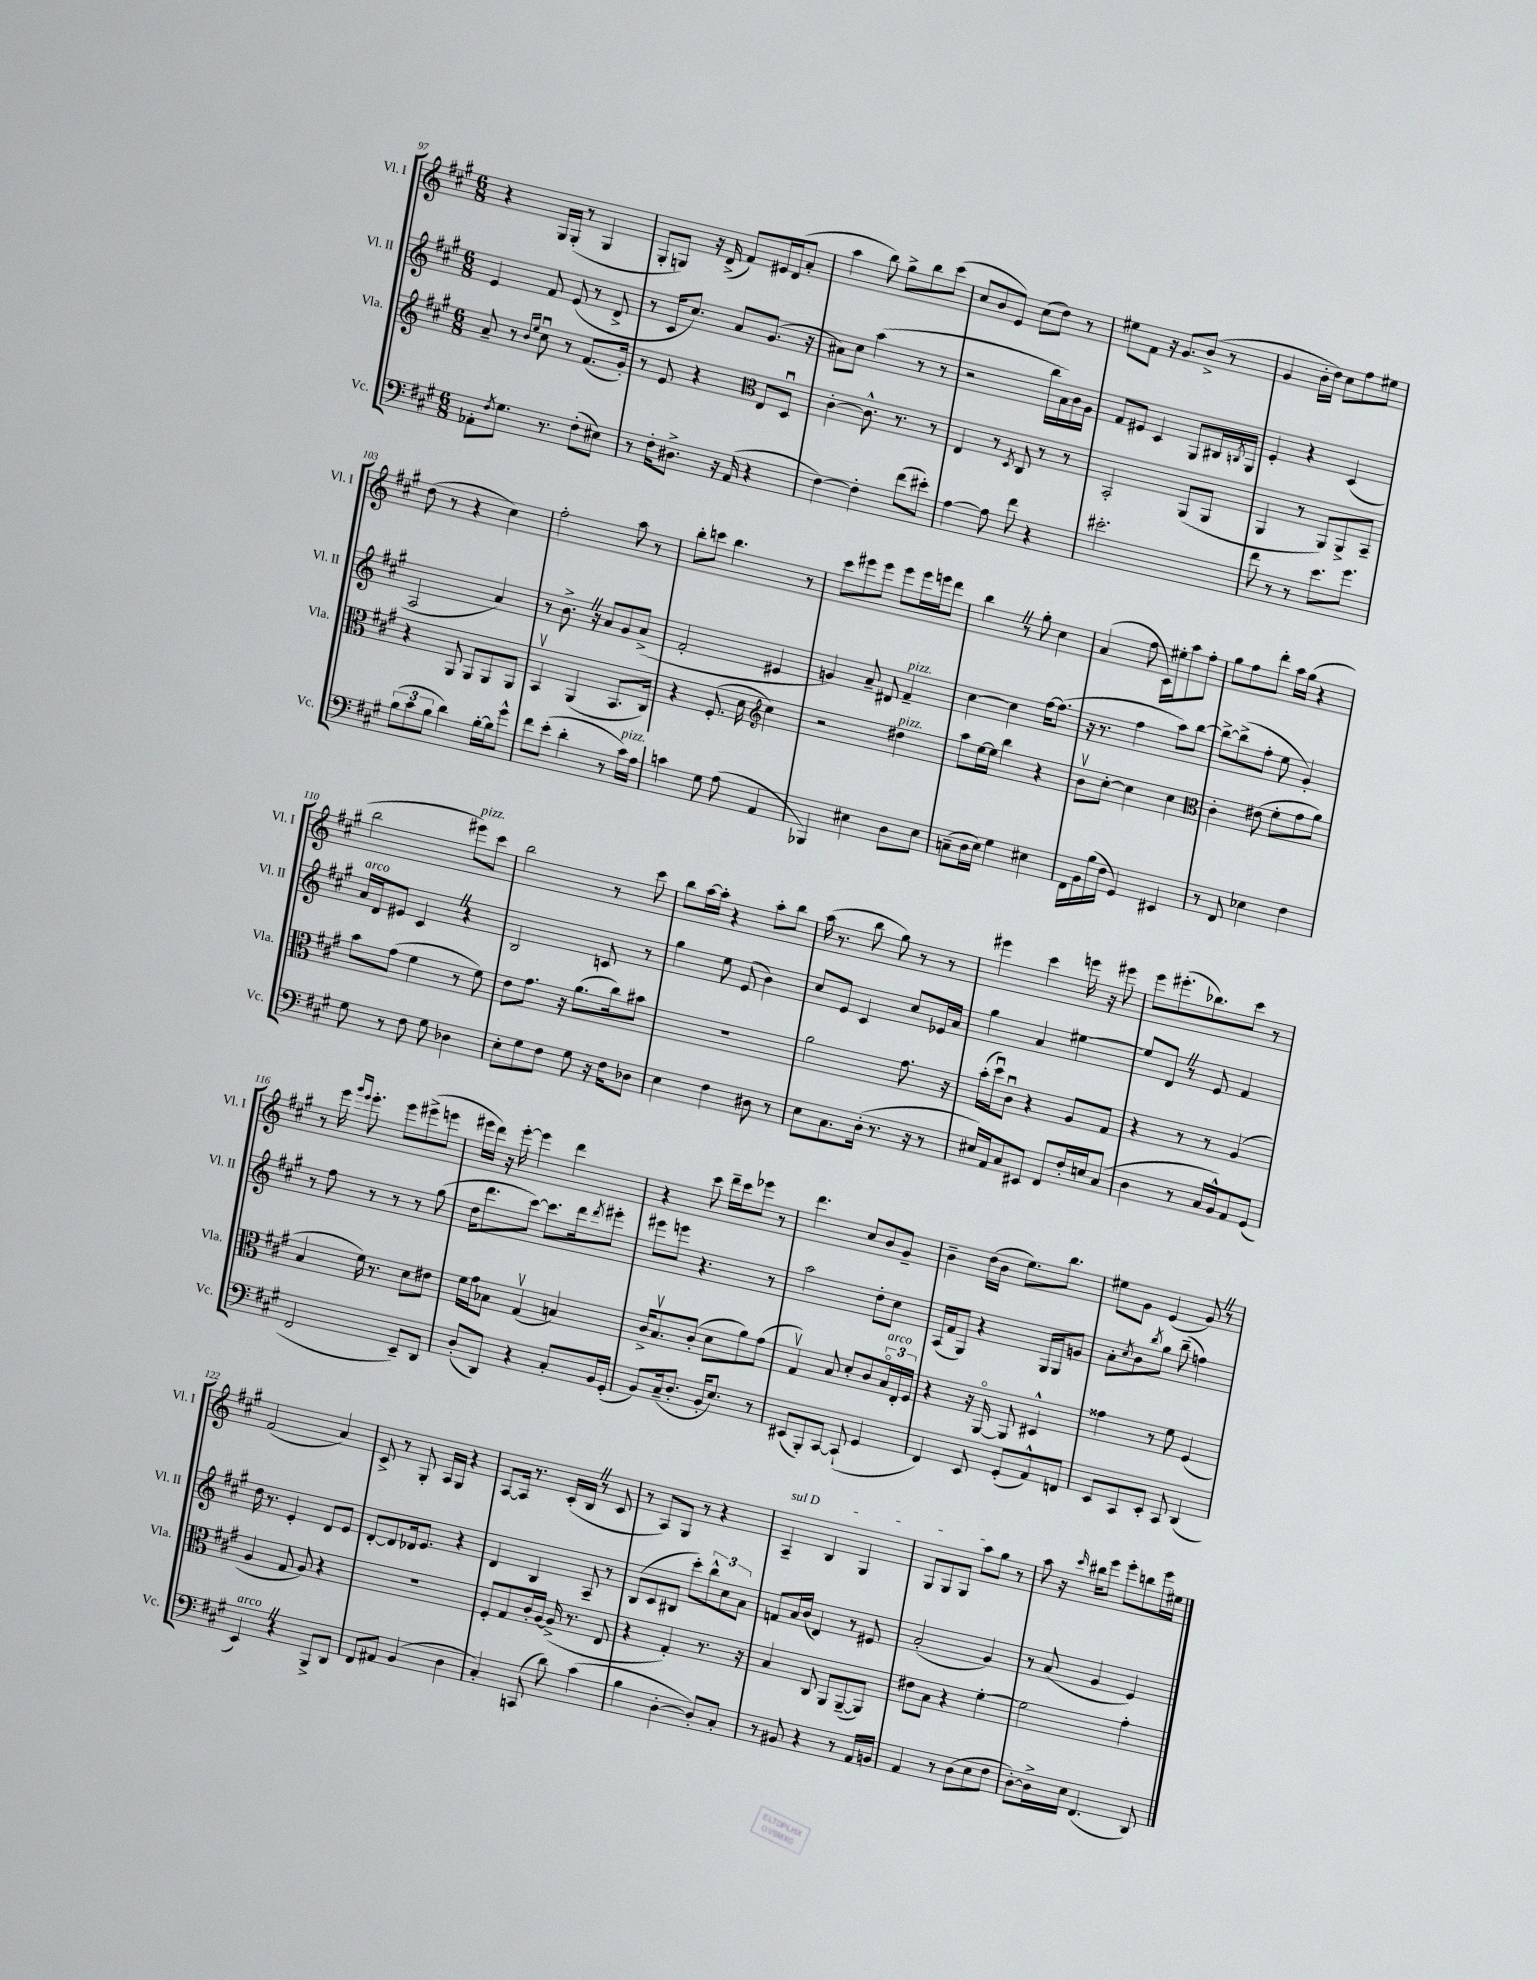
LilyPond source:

<<
\new StaffGroup <<
\new Staff = "s0" \with { instrumentName = "Vl. I" shortInstrumentName = "Vl. I" } {
    \clef treble \key a \major \numericTimeSignature \time 6/8
    r4 gis16 gis16-.( r8 gis4 |
    gis8-. g8) r16 d'16->( fis'8) eis'16 d'16( a'8-. |
    a''4 b''8) gis''8-> b''8 cis'''8( |
    cis''8 b'8 e'8) cis''8( d''8) r8 |
    eis''8 fis'8 r16 gis'8. b'8->( r8 |
    gis'4 b'16-. d''16) cis''8 fis''8 eis''8 |
    d''8( r8 r4 cis''4) |
    fis''2-. a''8 r8 |
    b''8-. c'''8 b''4. r8 |
    cis'''8 eis'''8 eis'''8 eis'''8 eis'''16 e'''16 d'''8 |
    b''4 \once \override BreathingSign.text = \markup { \musicglyph "scripts.caesura.straight" } \breathe r8 gis''8-. cis''4 |
    a'4( fis''8 cis'16) eis''16-. a''8 fis''8-. |
    gis''8 fis''8 d'''8-. a''16 gis''16( r4 |
    b''2 eis'''8^\markup { \italic "pizz." }) cis'''8 |
    b''2 r8 cis'''8 |
    b''8 a''16~ a''16-. r4 a''8-. b''8 |
    a''16( r8. b''8 gis''8) r8 r8 |
    eis'''4 cis'''4 e'''16 r16 eis'''8 |
    e'''8 eis'''8.-.( bes''8.) cis'''8 r8 |
    r8 e'''16 \grace { gis'''16 e'''16 } e'''8.-. e'''8 eis'''8->( e'''8 |
    eis'''16 d'''16) r16 eis'''16~-. eis'''4 d'''4 |
    r4 cis'''8 d'''16-- cis'''16 ees'''8 r8 |
    d'''4. cis''8 b'8 gis'8-- |
    b'4-- d''16( b'16 e''8.) b''8. |
    eis''8 gis'8 e'4( gis'8) \once \override BreathingSign.text = \markup { \musicglyph "scripts.caesura.straight" } \breathe r8 |
    fis'2( a'4) |
    cis'8-> r8 gis8-. a16 gis16 r4 |
    a8~ a16 r8. cis'16-.( b16 \once \override BreathingSign.text = \markup { \musicglyph "scripts.caesura.straight" } \breathe r8 cis'8 |
    r8 a8) gis8 r8 r4 |
    \once \override TextSpanner.bound-details.left.text = \markup { \italic "sul D" } a4--\startTextSpan b4 gis4 |
    gis8 gis8 gis8 a''8 gis''8\stopTextSpan r8 |
    a''8 r16 \grace { cis'''16 } bis''16 e'''8 e'''8-. b''8 e'''16 eis''16 \bar "|." |
}
\new Staff = "s1" \with { instrumentName = "Vl. II" shortInstrumentName = "Vl. II" } {
    \clef treble \key a \major \numericTimeSignature \time 6/8
    e'4 fis'8 e'8( r8 d'8-> |
    r8 cis'16 cis''8.) a'8 gis'8.( r16 |
    ais'8) cis''8 a''4( r8 r8 |
    r2 b''16 a'16) b'16 gis'16 |
    fis'8 eis'8 cis'4 gis8 bis16 \acciaccatura { b8 } gis16 |
    e'4-. r4 cis'4( |
    a2 a'4) |
    r8 b'8.-> \once \override BreathingSign.text = \markup { \musicglyph "scripts.caesura.straight" } \breathe r16 a'8 gis'8 a'8->( |
    fis'2-. eis'4 |
    g'4) a'8-- dis'8 fis'4--^\markup { \italic "pizz." } |
    cis''4~ cis''4 fis''16~ fis''8.( |
    r16 r8. fis''4 a''8) b''8~ |
    b''8~-> b''8->( fis''8-. e''8 gis'4-.) |
    a'16^\markup { \italic "arco" } d'16 eis'8 cis'4 \once \override BreathingSign.text = \markup { \musicglyph "scripts.caesura.straight" } \breathe r4 |
    b2 c'8 r8 |
    gis''4 e''8 e'8( b'4) |
    cis''8 e'8 cis'4 cis''8 ees'16 a'16 |
    gis''4 a'4 eis''4~ |
    eis''8 d'8 \once \override BreathingSign.text = \markup { \musicglyph "scripts.caesura.straight" } \breathe r8 e'8 fis'4 |
    r8 fis''8 r8 r8 r8 gis''8( |
    d''16 d'''8. cis'''8~) cis'''8. d'''16 \acciaccatura { d'''8 } eis'''8-. |
    eis'''8 e'''8 r4. r8 |
    a''2 d''8-. cis''8 |
    a16( fis'16 gis8) r4 gis16 gis16 g'8 |
    a'8-. \acciaccatura { cis''8 } b'8 \acciaccatura { b''8 } gis''8 b''8--( f''4) |
    d''16 r8. e'4-. d'8 e'8 |
    d'8~-. d'8 des'16 e'8. r4 |
    d'4 b4 a8-- r8 |
    b8( cis'8 bis8 cis'''8-.) \tuplet 3/2 { b''8-^ cis''8 a'8 } |
    f'8 a'16 b'16( d'4) r8 eis'8 |
    a'2-.( gis'4) |
    r8 a'8( gis'4 e'4) \bar "|." |
}
\new Staff = "s2" \with { instrumentName = "Vla." shortInstrumentName = "Vla." } {
    \clef treble \key a \major \numericTimeSignature \time 6/8
    a'8-- r8 \grace { b'16 e''16 } cis''8\downbow r8 fis'8.( gis'16-.) |
    r8 e'8 r4 \clef alto e8 d8\downbow |
    cis'4~-. cis'8.-^ r8. r8 |
    e4 r8 \acciaccatura { d8 } cis8 r8 r8 |
    b,2-. a,8( a,8 |
    a,4 r8 a,8) a,8-> b,8-- |
    r4 a,8 a,8 a,8 a,8 |
    b,4\upbow a,4( b,8. cis16) |
    r4 fis8.-.( d'16 \clef treble cis''4) |
    r2 dis''4^\markup { \italic "pizz." } |
    a''8 e''16~ e''16 b''4 r4 |
    b'8\upbow cis''8~-. cis''4 cis''4 |
    \clef alto cis'4-. eis'8( fis'8-. gis'8 a'8) |
    b'8 gis'8( fis'4 r8 fis'8) |
    e'8 gis'8. r16 a'8.( cis''16) bis'8 |
    R2. |
    a'2 gis'8. r16 |
    b'16-.( d''16\downbow) cis'8\downbow r4 a8 gis8 |
    r4 r8 r8 a4( |
    b4 fis'16) r8. d'8 eis'8 |
    fis'16 gis'16 bes8 gis4\upbow( b4) |
    cis'16-> b8.\upbow cis'8-.( d'8 a'8) gis'8( |
    gis4\upbow) b8 d'8-. cis'8 \tuplet 3/2 { b16\flageolet^\markup { \italic "arco" } e16-. fis16 } |
    r4 r16 a,16~\flageolet a,8 dis4-^ |
    gisis'4 r8 fis'8 fis4( |
    a4 gis8 a8) r4 |
    R2. |
    fis8-. gis8 cis'16-. a16~ a16->( r8. e8 |
    r4 gis4-.) r8. r16 |
    b4 cis8 a,8 a,8~--( a,8) |
    eis'8 b8 r4 fis'4~-. |
    fis'2 gis'4-. \bar "|." |
}
\new Staff = "s3" \with { instrumentName = "Vc." shortInstrumentName = "Vc." } {
    \clef bass \key a \major \numericTimeSignature \time 6/8
    aes,8-. \acciaccatura { fis8 } gis8. r8. fis8-.( eis8) |
    r8 fis16-. dis8.-> r16 a,16( r4 |
    fis4~) fis4-. fis'8( eis'8-.) |
    a4~ a8 fis'8 r4 |
    eis'2.-. |
    fis'8 r8 r8 e'8. gis'8. |
    \tuplet 3/2 { b8( cis'8 b8 } d'4) b16~-. b16 gis'8-^ |
    fis'8 e'8-.( d'4-. r8 cis'16^\markup { \italic "pizz." }) a16 |
    c'4 gis8 a8( a,4 |
    bes,,4) eis4 d8 eis8 |
    c8--( d16 e16) gis4 eis4 |
    fis,16 b,16 b16( fis16 gis,4) eis,4 |
    r8 fis,8 ees4 fis4 |
    gis8 r8 fis8 gis8 des4 |
    e8-. gis8 fis8 gis8 r16 fis16 des8 |
    e4 fis4 dis8 r8 |
    e8 cis8. d16-.( r8. r16 r8 |
    eis16) a,16 cis8 eis,8 fis,8 fis16-. e16 cis8( |
    d4 r8 cis16 b,16-^) a,8 gis,8( |
    fis,2 e,8--) d,8 |
    d8-.( d,8) r4 cis8-. b,16 gis,16-.( |
    b,8) cis16--( d8.-. b,16-. e8.) r8 |
    eis,8( b,,8-.) cis,8~ cis,8-!( gis,4 |
    fis,4) e,8 gis,8-.( a,8-^) f,8 |
    e,8 cis,8 e,8-. cis,8 d,4( |
    e,4^\markup { \italic "arco" }) \once \override BreathingSign.text = \markup { \musicglyph "scripts.caesura.straight" } \breathe r4 b,,8-> d,8 |
    fis,8 ais,8 b,4( d4 |
    cis4-.) c,8( d'8) cis'4( |
    b4 d4~-. d8-.) cis8-. |
    r8 bis,8 r4 r8 a,16 b,16 |
    a,4 r8 d8( e8 fis8 |
    d8~-.) d16-> e16 fis,4.( d,8) \bar "|." |
}
>>
>>
\layout { \context { \Score currentBarNumber = #97 } }
